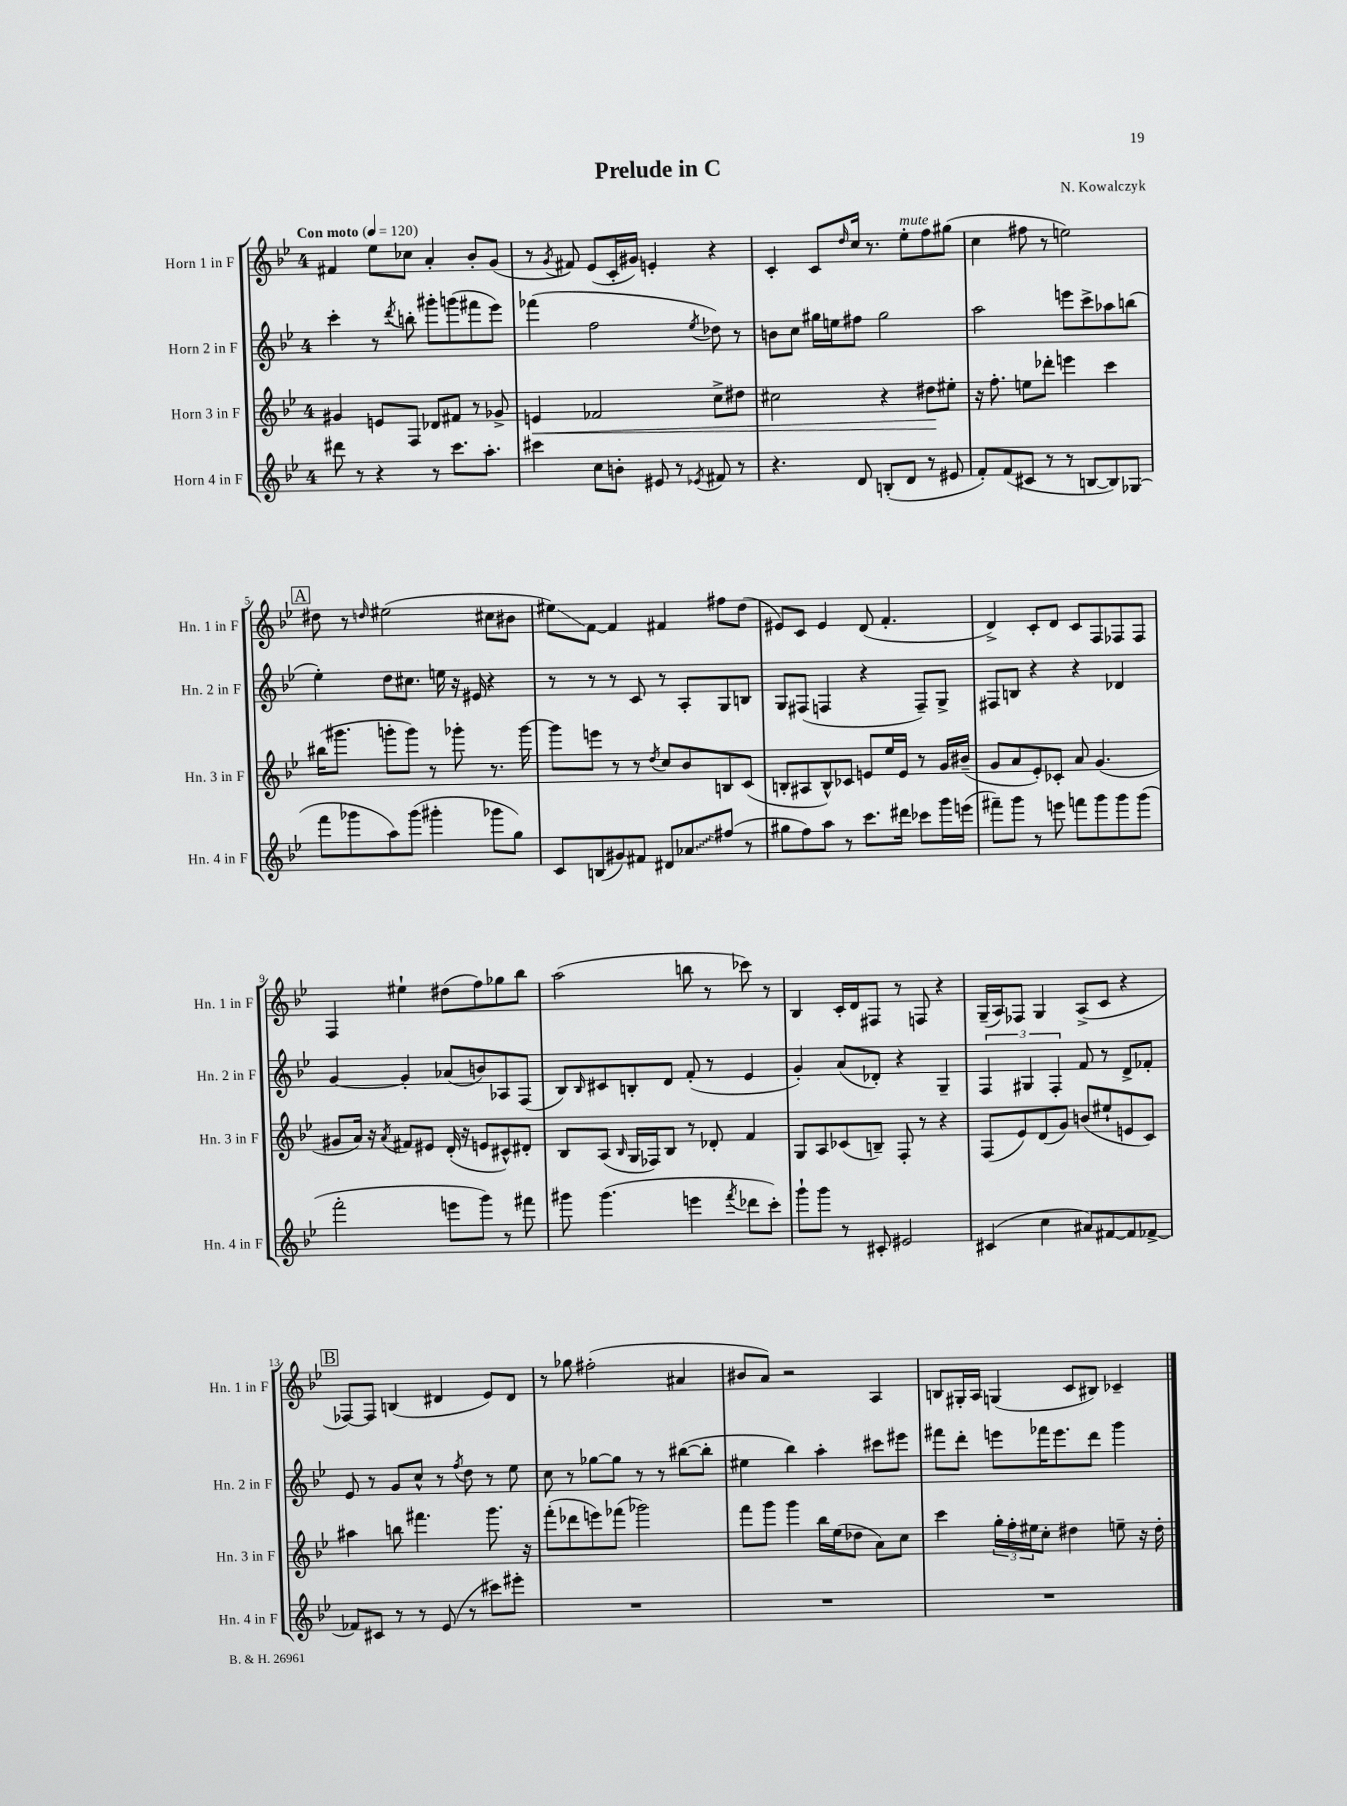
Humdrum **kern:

**kern	**kern	**kern	**kern
*staff4	*staff3	*staff2	*staff1
*clefG2	*clefG2	*clefG2	*clefG2
*k[b-e-]	*k[b-e-]	*k[b-e-]	*k[b-e-]
*M4/4	*M4/4	*M4/4	*M4/4
*MM120	*MM120	*MM120	*MM120
8ddd#	4g#	4ccc'	4f#
8r	.	.	.
4r	8e	8r	8ee-
.	.	8qddd	.
.	8F	8bb'	8cc-
8r	8d-	8ggg#'	4a'
8.ccc	8f#	(8ggg	.
.	8r	8fff#	8b-'
8.aa'	.	.	.
.	8g-^	8eee-)	(8g
=	=	=	=
4ccc#	4e	(4fff-	8r
.	.	.	8qg
.	.	.	8f#)
8cc	2f-	2ff	(8e-
8b'	.	.	16c'
.	.	.	16g#)
8e#	.	.	4e'
8r	.	.	.
8qe-	.	8qee-	.
8f#	8cc^	8dd-)	4r
8r	8dd#	8r	.
=	=	=	=
4.r	2cc#	8b	4c'
.	.	8cc	.
.	.	16gg#	8c
.	.	16ee	.
.	.	.	16qqdd
8d	.	8ff#	16cc
.	.	.	8.r
(8B'	4r	2gg#	.
8d	.	.	8ee-'
8r	8dd#	.	8ff
8e#	8ee#'	.	(8gg#
=	=	=	=
8f')	16r	2aa	4cc
.	8.ff'	.	.
(8f	.	.	.
8c#	8ee	.	8ff#
8r	8ddd-'	.	8r
8r	4eee	8eee	2ee)
[8B	.	8ccc^	.
8B])	4ccc	8aa-	.
(8G-	.	(8bb	.
=	=	=	=
8fff	(16bb#	4ee-')	8dd#
.	8.ggg#	.	.
8ggg-	.	.	8r
.	.	.	16qqdd
8aa)	8ggg'	8dd	(2ee#
(8ggg-	8ggg)	8.cc#	.
4ggg#'	8r	.	.
.	.	16ee	.
.	8ggg-'	16r	.
.	.	16e#	.
8ggg-	8.r	4r	8cc#
8gg)	.	.	8b#
.	[16ggg-	.	.
=	=	=	=
8c	8ggg-]	8r	8ee#)
(8B	8eee	8r	[8f
8g#)	8r	8r	4f]
8f#	8r	8c	.
.	8qdd	.	.
8d#	8cc	8r	4f#
8a-	8b-	8A'	.
(8ff#	8B	8G	8ff#
8r	(8c	8B	(8dd
=	=	=	=
8gg#	8B'	8G	8e#)
8ff)	8A#	(8F#	8c
8aa	8B^^)	4F	4e#
8r	8c-	.	.
8.ccc	8e	4r	(8d
.	16ee-	.	4.f'
16ddd#	16e	.	.
8ccc-	8r	8F~)	.
16ggg	16g	8G^	.
(16eee	(16b#~	.	.
=	=	=	=
8fff#~)	8g	8F#	4d^)
8ggg	8a	8B	.
8r	8e-')	4r	8c'
8eee	8c-'	.	8d
8fff	8a	4r	8c
8ggg	(4.g	.	8F
8ggg	.	4d-	8F-
(8ggg	.	.	8F-
=	=	=	=
2fff'	8g#	[4g	4F
.	16a)	.	.
.	16r	.	.
.	8qa	.	.
.	8f#	4g']	4ee#`
.	8e#	.	.
8eee	(16d'	(8a-	(8dd#
.	16r	.	.
8ggg)	8e	8b)	8ff)
8r	8c#^^)	8A-	8gg-
8fff#	8d#'	(8F	8bb-
=	=	=	=
8ggg#	8B-	8B-)	(2aa
.	.	16qqB-	.
(4.ggg#	(8A	8c#	.
.	16qqB-	.	.
.	16G	8B'	.
.	16F-)	.	.
.	8B-	8d	.
4eee	8r	(8f'	8bb
.	8d-'	8r	8r
8qfff	.	.	.
8ddd-	4f	4e-	8ccc-)
8ccc')	.	.	8r
=	=	=	=
8ggg`	8G	4g')	4B-
8ggg	8A	.	.
8r	(8c-	(8a	16c'
.	.	.	16d
8c#'	8B~)	8d-')	8F#
2e#	8F'	4r	8r
.	8r	.	8F
.	4r	4G~	4r
=	=	=	=
(4c#	(8F	6F	(16G~
.	.	.	16A)
.	8e-)	.	8F-
.	.	6G#	.
4cc	(8d	.	4G
.	.	6F'	.
.	8g)	.	.
8a#)	(8b	8f	(8A^
[8f#	8ee#`	8r	8c
8f#]	8e	8d^	4r
[8f-^	8c)	8f-'	.
=	=	=	=
8f-]	4aa#	8e-	[8F-)
8c#	.	8r	8F-]
8r	8bb	8g	(4B
8r	4.fff#	8cc^^	.
(8e-	.	8r	4d#
.	.	8qff	.
8r	.	8dd	.
8ccc#)	8.ggg	8r	8e-)
8eee#'	.	8ee-	8d#
.	16r	.	.
=	=	=	=
1r	(8fff'	8cc	8r
.	8ddd-	8r	8gg-
.	8eee)	[8gg-	(2ff#'
.	(8fff-	8gg-]	.
.	2ggg-)	8r	.
.	.	8r	.
.	.	([8bb#	4a#
.	.	8bb#']	.
=	=	=	=
1r	8fff	4ee#	8b#
.	8ggg	.	8a)
.	4ggg	4bb-)	2r
.	16bb-	4aa'	.
.	(16ee-	.	.
.	8dd-	.	.
.	8a)	8ccc#	4A
.	8cc	8eee#	.
=	=	=	=
1r	4ccc	8fff#	8B
.	.	8ddd'	16G#'
.	.	.	16A
.	24gg'	8eee	(4G
.	24ff'	.	.
.	24ee#	.	.
.	8cc'	16fff-	.
.	.	8.eee	.
.	4dd#	.	8c
.	.	8ddd	8B#)
.	8ee~	4ggg	4c-~
.	16r	.	.
.	16dd#'	.	.
==	==	==	==
*-	*-	*-	*-
